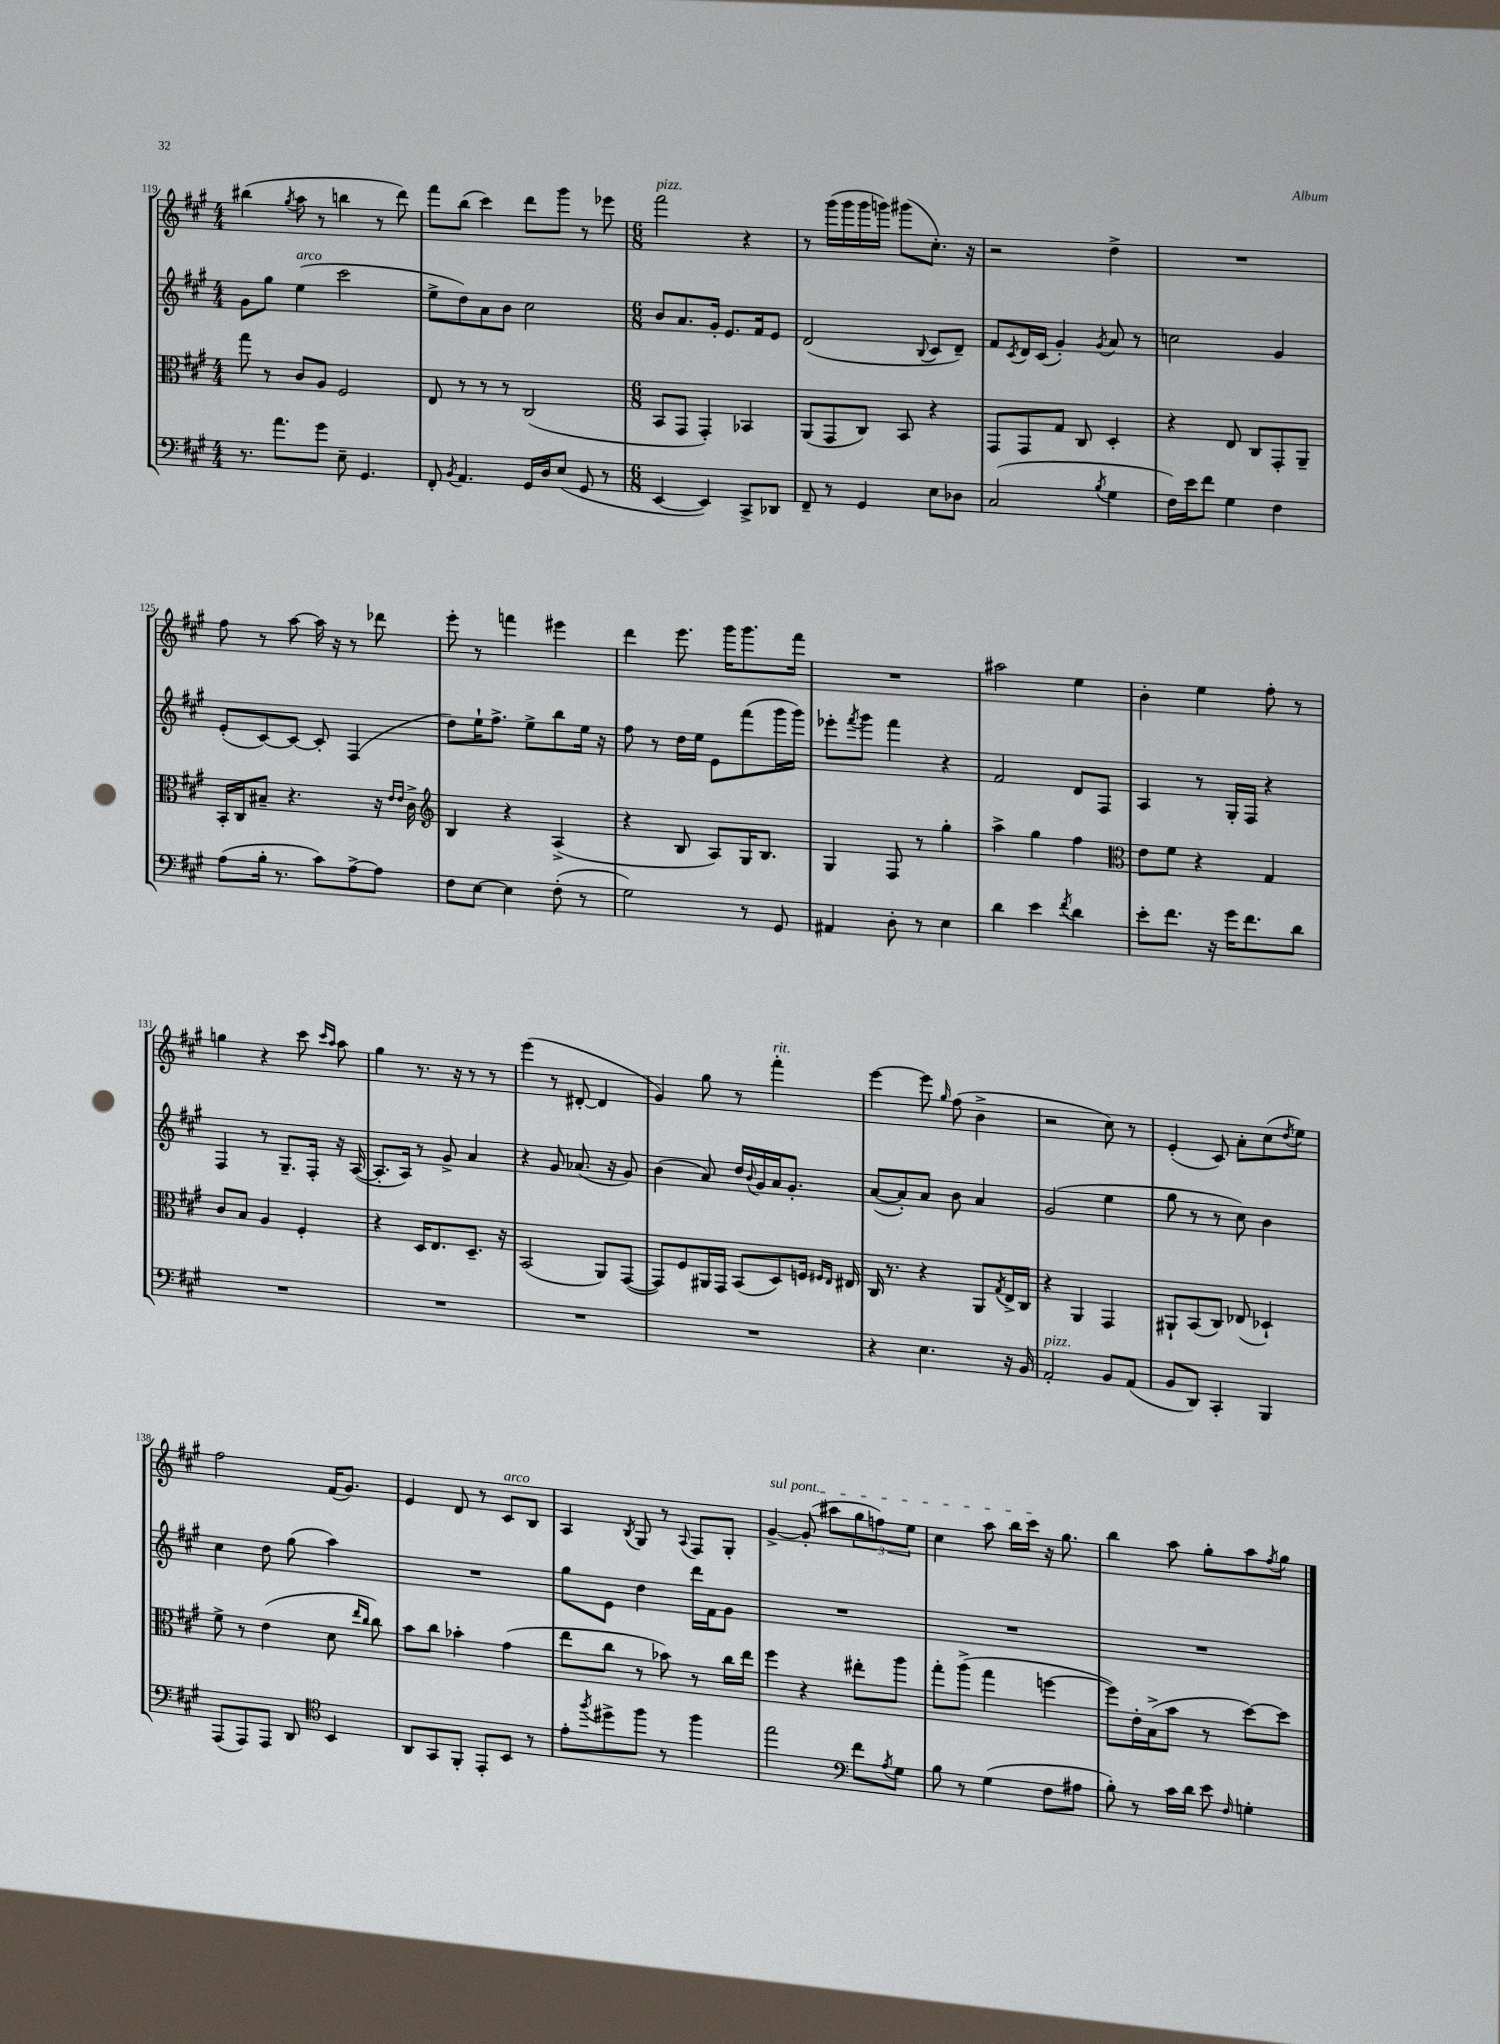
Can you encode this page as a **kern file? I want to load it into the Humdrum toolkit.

**kern	**kern	**kern	**kern
*staff4	*staff3	*staff2	*staff1
*clefF4	*clefC3	*clefG2	*clefG2
*k[f#c#g#]	*k[f#c#g#]	*k[f#c#g#]	*k[f#c#g#]
*M4/4	*M4/4	*M4/4	*M4/4
8.r	8gg#	8g#	(4bb#
.	8r	8gg#	.
8.a	.	.	.
.	.	.	8qgg#
.	8c#	(4ee	8aa
8g#	8A	.	8r
8E~	2F#	2ccc#	4bb
4.GG#	.	.	.
.	.	.	8r
.	.	.	8ddd)
=	=	=	=
8FF#'	8E	8ee^	8fff#
8qBB	.	.	.
4.AA	8r	8dd)	(8bb
.	8r	8a	4ccc#)
.	8r	8b	.
16GG#	(2C#	2cc#	8ddd
16D	.	.	.
(8E	.	.	8ggg#
8GG#	.	.	8r
8r	.	.	8eee-
=	=	=	=
*M6/8	*M6/8	*M6/8	*M6/8
[4EE	8BB	8b	2fff#
.	8GG#	8.a	.
4EE])	4GG#')	.	.
.	.	16g#'	.
.	.	8.e	.
8CC#^	4BB-	.	4r
.	.	16f#	.
8DD-	.	8e	.
=	=	=	=
8FF#~	(8AA	(2d	8r
8r	8GG#	.	(16ggg#
.	.	.	16ggg#
4GG#	8C#)	.	16ggg#
.	.	.	16ggg)
.	8BB	.	(8ggg#
.	.	8qqB	.
8E	4r	8c#	8.cc#')
8D-	.	8d~)	.
.	.	.	16r
=	=	=	=
(2C#	8GG#	8f#	2r
.	.	8qc#	.
.	8GG#	16d	.
.	.	(16c#	.
.	8G#	4g#')	.
.	8C#	.	.
8qB	.	8qg#	.
4G#	4D'	8a	4dd^
.	.	8r	.
=	=	=	=
16F#)	4r	2cc	2.r
16e	.	.	.
8f#	.	.	.
4G#	8E	.	.
.	8C#	.	.
4F#	8GG#'	4g#	.
.	8AA~	.	.
=	=	=	=
(8A	16BB'	(8e'	8ff#
.	16C#	.	.
16B'	8B#~	[8c#)	8r
8.r	.	.	.
.	4.r	8c#_	[8aa
8c#)	.	8c#']	16aa]
.	.	.	16r
[8A^	.	(4F#	8r
8A]	16r	.	8ddd-
.	16qqe	.	.
.	16qqe	.	.
.	16c#^	.	.
=	=	=	=
*	*clefG2	*	*
8F#	4B	8dd)	8eee'
[8E	.	16ee`	8r
.	.	8.ff#^	.
4E]	4r	.	4fff
.	.	8ee^	.
(8F#'	(4A^	8bb	4eee#
8r	.	16ee	.
.	.	16r	.
=	=	=	=
2G#)	4r	8ff#	4ddd
.	.	8r	.
.	8B	16dd	8.eee
.	.	16ee	.
.	8A)	8e	.
.	.	.	16ggg#
8r	16G#	(8fff#	8.ggg#
.	8.B	.	.
8GG#	.	16ggg#	.
.	.	16ggg#)	16fff#
=	=	=	=
4AA#	4G#	8eee-'	2.r
.	.	8qfff#	.
.	.	8ggg#	.
8D'	8F#	4fff#	.
8r	8r	.	.
4E	4gg#'	4r	.
=	=	=	=
4d	4aa^	2f#	2aa#
4e	4gg#	.	.
8qf#	.	.	.
4d	4ff#	8d	4ee
.	.	8F#	.
=	=	=	=
*	*clefC3	*	*
8e'	8e	4A	4b'
8.f#	8f#	.	.
.	4r	8r	4ee
16r	.	.	.
16g#	.	16G#'	.
8.f#	.	16F#	.
.	4G#	4r	8ff#'
8d	.	.	8r
=	=	=	=
2.r	8c#	4F#	4gg
.	8B	.	.
.	4A	8r	4r
.	.	8.G#~	.
.	4F#'	.	8ccc#
.	.	16F#'	.
.	.	.	16qqccc#
.	.	.	16qqaa
.	.	16r	8aa
.	.	([16A	.
=	=	=	=
2.r	4r	8.A']	4gg#
.	.	16A)	.
.	16D	8r	8.r
.	8.E	.	.
.	.	8g#^	.
.	.	.	16r
.	8.D~	4a	8r
.	.	.	8r
.	16r	.	.
=	=	=	=
2.r	(2BB	4r	(4eee
.	.	8g#	8r
.	.	(8.a-	[8d#'
.	8AA)	.	4d#]
.	.	16r	.
.	([8GG#	8g#)	.
=	=	=	=
2.r	8GG#])	(4b	4g#)
.	8F#	.	.
.	16AA#	8a)	8gg#
.	16GG#	.	.
.	(8BB	16dd	8r
.	.	8qqb	.
.	.	16g#	.
.	8D)	16a	4fff#'
.	.	8.g#'	.
.	16F	.	.
.	16qqF#	.	.
.	16qqE	.	.
.	16E#	.	.
=	=	=	=
4r	16C#	([8a	[4eee
.	8.r	.	.
.	.	8a'])	.
4.E	4r	8a	8eee]
.	.	.	16qqgg#
.	.	8b	(8ff#
.	8AA	4a	4b^
.	8qG#	.	.
16r	16E^	.	.
16BB	16C#	.	.
=	=	=	=
2AA'	4r	(2g#	2r
.	4AA	.	.
8BB	4GG#	4ee	8cc#)
(8AA	.	.	8r
=	=	=	=
8BB	8AA#`	8gg#	(4e'
8DD)	(8BB	8r	.
4CC#'	8C#)	8r	8c#)
.	(8E-	8cc#)	8a'
4BBB	4D-`)	4b	(8cc#
.	.	.	8qdd
.	.	.	8ee)
=	=	=	=
(8AAA	8f#^	4cc#	2ff#
8AAA)	8r	.	.
8AAA	(4e	8dd	.
8DD	.	(8gg#	.
*clefC4	*	*	*
4BB	8d	4aa)	(16f#
.	.	.	8.g#)
.	16qqee	.	.
.	16qqcc#	.	.
.	8cc#)	.	.
=	=	=	=
8AA	8b	2.r	4e
8GG#	8cc#	.	.
8FF#'	4b-'	.	8d
8EE'	.	.	8r
8BB	(4g#	.	8c#
8r	.	.	8B
=	=	=	=
8e'	8ee	8gg#	4A
8qff#	.	.	.
8dd#^	8cc#	8e	.
.	.	.	8qB
8ff#	8r	4dd	8G#
8r	8b-)	.	8r
.	.	.	8qqA
4ff#	8r	16ddd	8F#
.	.	16f#	.
.	16cc#	8g#	8G#'
.	16ee	.	.
=	=	=	=
2ee	4ff#	2.r	[4g#^
.	4r	.	(8g#']
.	.	.	8aa#
*clefF4	*	*	*
8f#	8ee#'	.	12gg#
.	.	.	12ff)
8qA	.	.	.
8G#	8aa	.	.
.	.	.	12ee
=	=	=	=
8B	8gg#'	2.r	4cc#
8r	(8aa^	.	.
(4G#	4gg#	.	8aa
.	.	.	16bb
.	.	.	16ccc#
8F#	[4ff	.	16r
.	.	.	8.gg#
8A#	.	.	.
=	=	=	=
8B')	8ff])	2.r	4bb
8r	16e'	.	.
.	(16B^	.	.
16c#	8b	.	8aa
16d	.	.	.
8e	8r	.	8gg#'
16qqF#	.	.	.
4G'	[8dd)	.	8aa
.	.	.	8qff#
.	8dd]	.	8gg#
==	==	==	==
*-	*-	*-	*-
